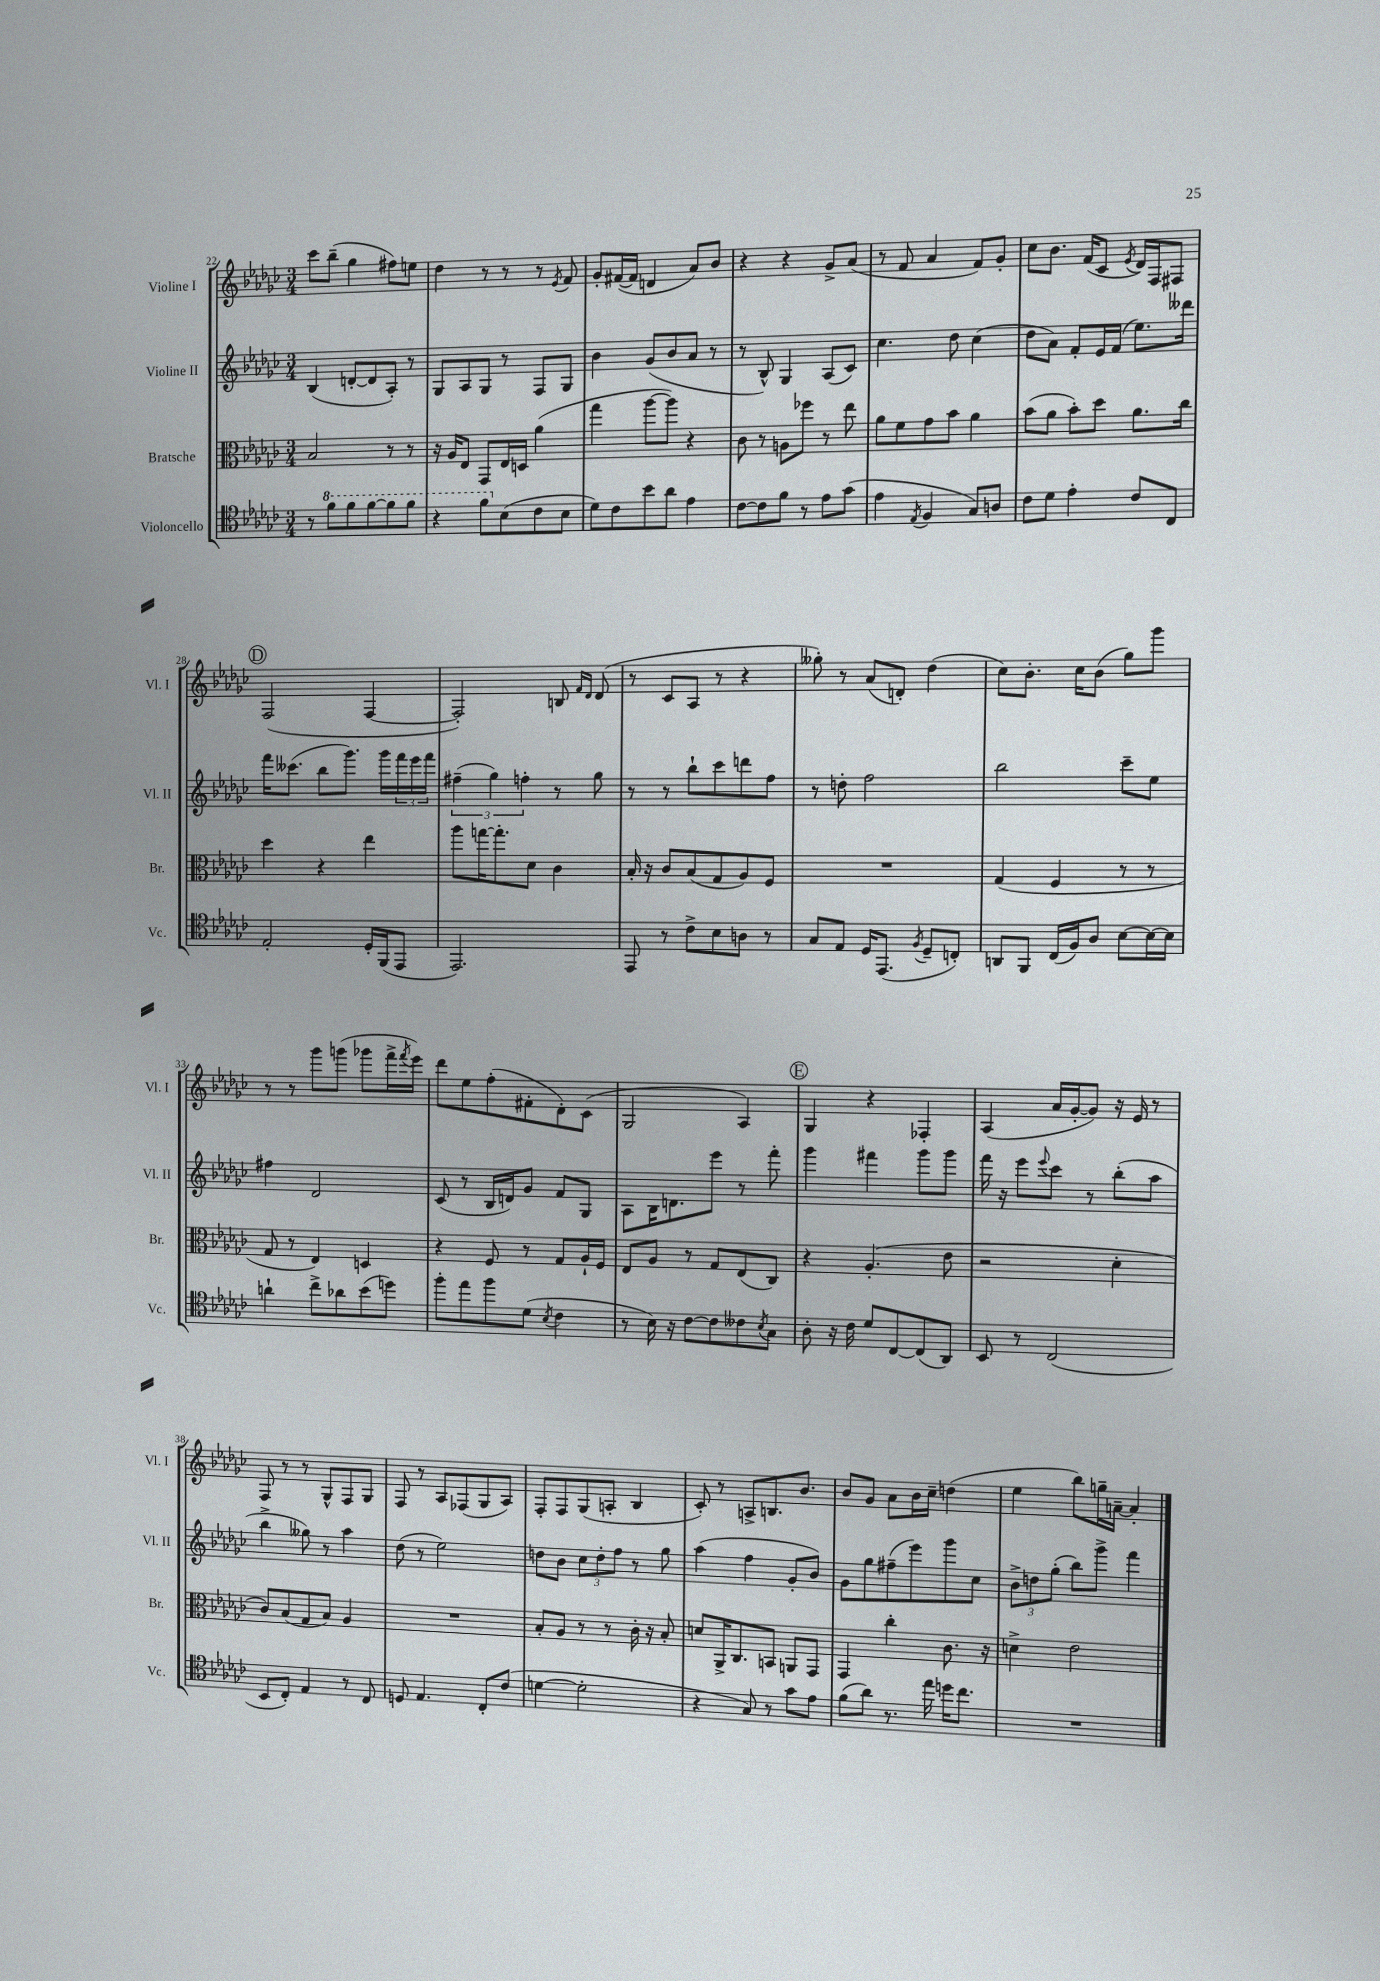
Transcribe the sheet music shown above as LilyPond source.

<<
\new StaffGroup <<
\new Staff = "s0" \with { instrumentName = "Violine I" shortInstrumentName = "Vl. I" } {
    \clef treble \key ges \major \numericTimeSignature \time 3/4
    ces'''8 bes''8--( ges''4 fis''8) e''8 |
    des''4 r8 r8 r8 \acciaccatura { ees'8 } f'8 |
    ges'8-. fis'16~( fis'16 d'4 aes'8) bes'8 |
    r4 r4 ges'8-> aes'8( |
    r8 f'8 aes'4 f'8) ges'8-. |
    ces''8 bes'8. f'16( ces'8 \acciaccatura { ees'8 } des'16) f16 fis8 |
    \mark \markup { \circle "D" } f2( f4~ |
    f2-.) b8 \grace { f'16 des'16 } des'8( |
    r8 ces'8 aes8 r8 r4 |
    geses''8-.) r8 aes'8( d'8-.) des''4( |
    ces''8) bes'8.-. ces''16 bes'8( ges''8) ges'''8 |
    r8 r8 ges'''8 g'''8( ges'''8 f'''16-> \acciaccatura { f'''8 } ees'''16) |
    des'''8 ees''8 f''8-.( fis'8-. des'8-.) ces'8( |
    ges2 aes4) |
    \mark \markup { \circle "E" } ges4 r4 fes4-. |
    aes4( aes'16 ges'16~-. ges'8) r16 ees'16 r8 |
    f8 r8 r8 ges8-^ f8 ges8 |
    f8 r8 aes8 fes8( ges8 aes8) |
    f8-. f8 ges8( a8-. bes4 |
    ces'8-.) r8 a8-> b8. bes'8. |
    bes'8 ges'8 aes'8 bes'16 ces''16-- d''4( |
    ees''4 bes''8) g''16-- a'16~-- a'4-. \bar "|." |
}
\new Staff = "s1" \with { instrumentName = "Violine II" shortInstrumentName = "Vl. II" } {
    \clef treble \key ges \major \numericTimeSignature \time 3/4
    bes4( d'8~-. d'8 aes8-.) r8 |
    ges8 aes8 ges8 r8 f8 ges8 |
    bes'4 ges'8( bes'8 aes'8 r8 |
    r8 bes8-^) ges4 aes8( ces'8) |
    ces''4. des''8 ces''4( |
    des''8 aes'8) f'8-. ees'16 f'16( ees''8.) deses'''16 |
    \mark \markup { \circle "D" } f'''16 ceses'''8.( bes''8 ges'''8.) ges'''16 \tuplet 3/2 { f'''16 ees'''16 f'''16 } |
    \tuplet 3/2 { fis''4--( ges''4) f''4-. } r8 ges''8 |
    r8 r8 bes''8-! ces'''8 d'''8 f''8 |
    r8 d''8-. f''2 |
    bes''2 ces'''8-- ees''8 |
    fis''4 des'2 |
    ces'8( r8 bes16 d'16) ges'8 f'8 ges8 |
    aes8 bes16 d'8. ees'''8 r8 f'''8-. |
    \mark \markup { \circle "E" } ges'''4 fis'''4 ges'''8 ges'''8 |
    f'''16 r16 ees'''8 \appoggiatura { ees'''8 } ces'''8 r8 bes''8-.( aes''8 |
    bes''4-> geses''8) r8 aes''4 |
    des''8( r8 ees''2) |
    d''8 bes'8 \tuplet 3/2 { ces''8 d''8-. f''8 } r8 ges''8 |
    aes''4( f''4 ges'8-. bes'8) |
    ges'8 ges''8 fis''8--( ees'''8) ges'''8 ces''8 |
    \tuplet 3/2 { bes'8-> d''8 ges''8-.( } bes''8) ges'''8-> f'''4 \bar "|." |
}
\new Staff = "s2" \with { instrumentName = "Bratsche" shortInstrumentName = "Br." } {
    \clef alto \key ges \major \numericTimeSignature \time 3/4
    bes2 r8 r8 |
    r16 aes16 ees8 ges,8 ees16 d16 aes'4( |
    ges''4 aes''8~ aes''8) r4 |
    ces'8 r8 a8 fes''8 r8 ees''8 |
    aes'8 f'8 ges'8 bes'8 aes'4 |
    bes'8( aes'8 bes'8-.) des''8 aes'8. ces''16 |
    \mark \markup { \circle "D" } des''4 r4 ees''4 |
    aes''8 g''16~ g''8.-. des'8 ces'4 |
    bes16-. r16 ces'8 bes8( ges8 aes8) f8 |
    R2. |
    ges4( f4 r8 r8 |
    ges8 r8 ees4) d4 |
    r4 f8 r8 ges8 aes16-! f16 |
    ees8 aes8 r8 ges8 ees8( ces8) |
    \mark \markup { \circle "E" } r4 aes4.-.( ees'8 |
    r2 des'4-. |
    ces'8) bes8( ges8 bes8) aes4 |
    R2. |
    bes8-. aes8 r8 r8 ces'16-. r16 bes8-. |
    d'8 aes,16-> ces8. b,8 a,8 ges,8 |
    ges,4 ces''4-. ces'8. r16 |
    d'4-> ees'2 \bar "|." |
}
\new Staff = "s3" \with { instrumentName = "Violoncello" shortInstrumentName = "Vc." } {
    \clef tenor \key ges \major \numericTimeSignature \time 3/4
    r8 \ottava #1 f''8 f''8 f''8~ f''8 f''8 |
    r4 f''8 \ottava #0 bes8( ces'8 bes8 |
    des'8) ces'8 bes'8 aes'8 ees'4 |
    ces'8~ ces'8 f'8 r8 ees'8 ges'8( |
    ees'4 \acciaccatura { ees8 } f4 ges8) a8 |
    ces'8 des'8 ees'4-. ces'8 ces8 |
    \mark \markup { \circle "D" } ees2-. des16-. f,16( ees,8 |
    ees,2.) |
    ees,8 r8 ces'8-> bes8 a8 r8 |
    ges8 ees8 des16 ees,8.( \acciaccatura { f8 } des8-- c8-.) |
    a,8 f,8 ces16( f16) aes8 bes8~ bes16~ bes16 |
    a'4-! ces''8-> aes'8 bes'8( d''8) |
    f''8-. ees''8 f''8 des'8( \acciaccatura { bes8 } ces'4 |
    r8 bes16) r16 ces'8~ ces'8 ceses'8 \acciaccatura { bes8 } ges8 |
    \mark \markup { \circle "E" } aes8-. r16 ces'16 des'8 ces8~ ces8( aes,8) |
    bes,8 r8 ces2( |
    bes,8 ces8-.) ees4 r8 ces8 |
    d8 ees4. ces8-. ces'8( |
    d'4~ d'2-. |
    r4 ges8) r8 ges'8 ees'8 |
    f'8( aes'8) r8. ees''16 d''16 ces''8. |
    R2. \bar "|." |
}
>>
>>
\layout { \context { \Score currentBarNumber = #22 } }
